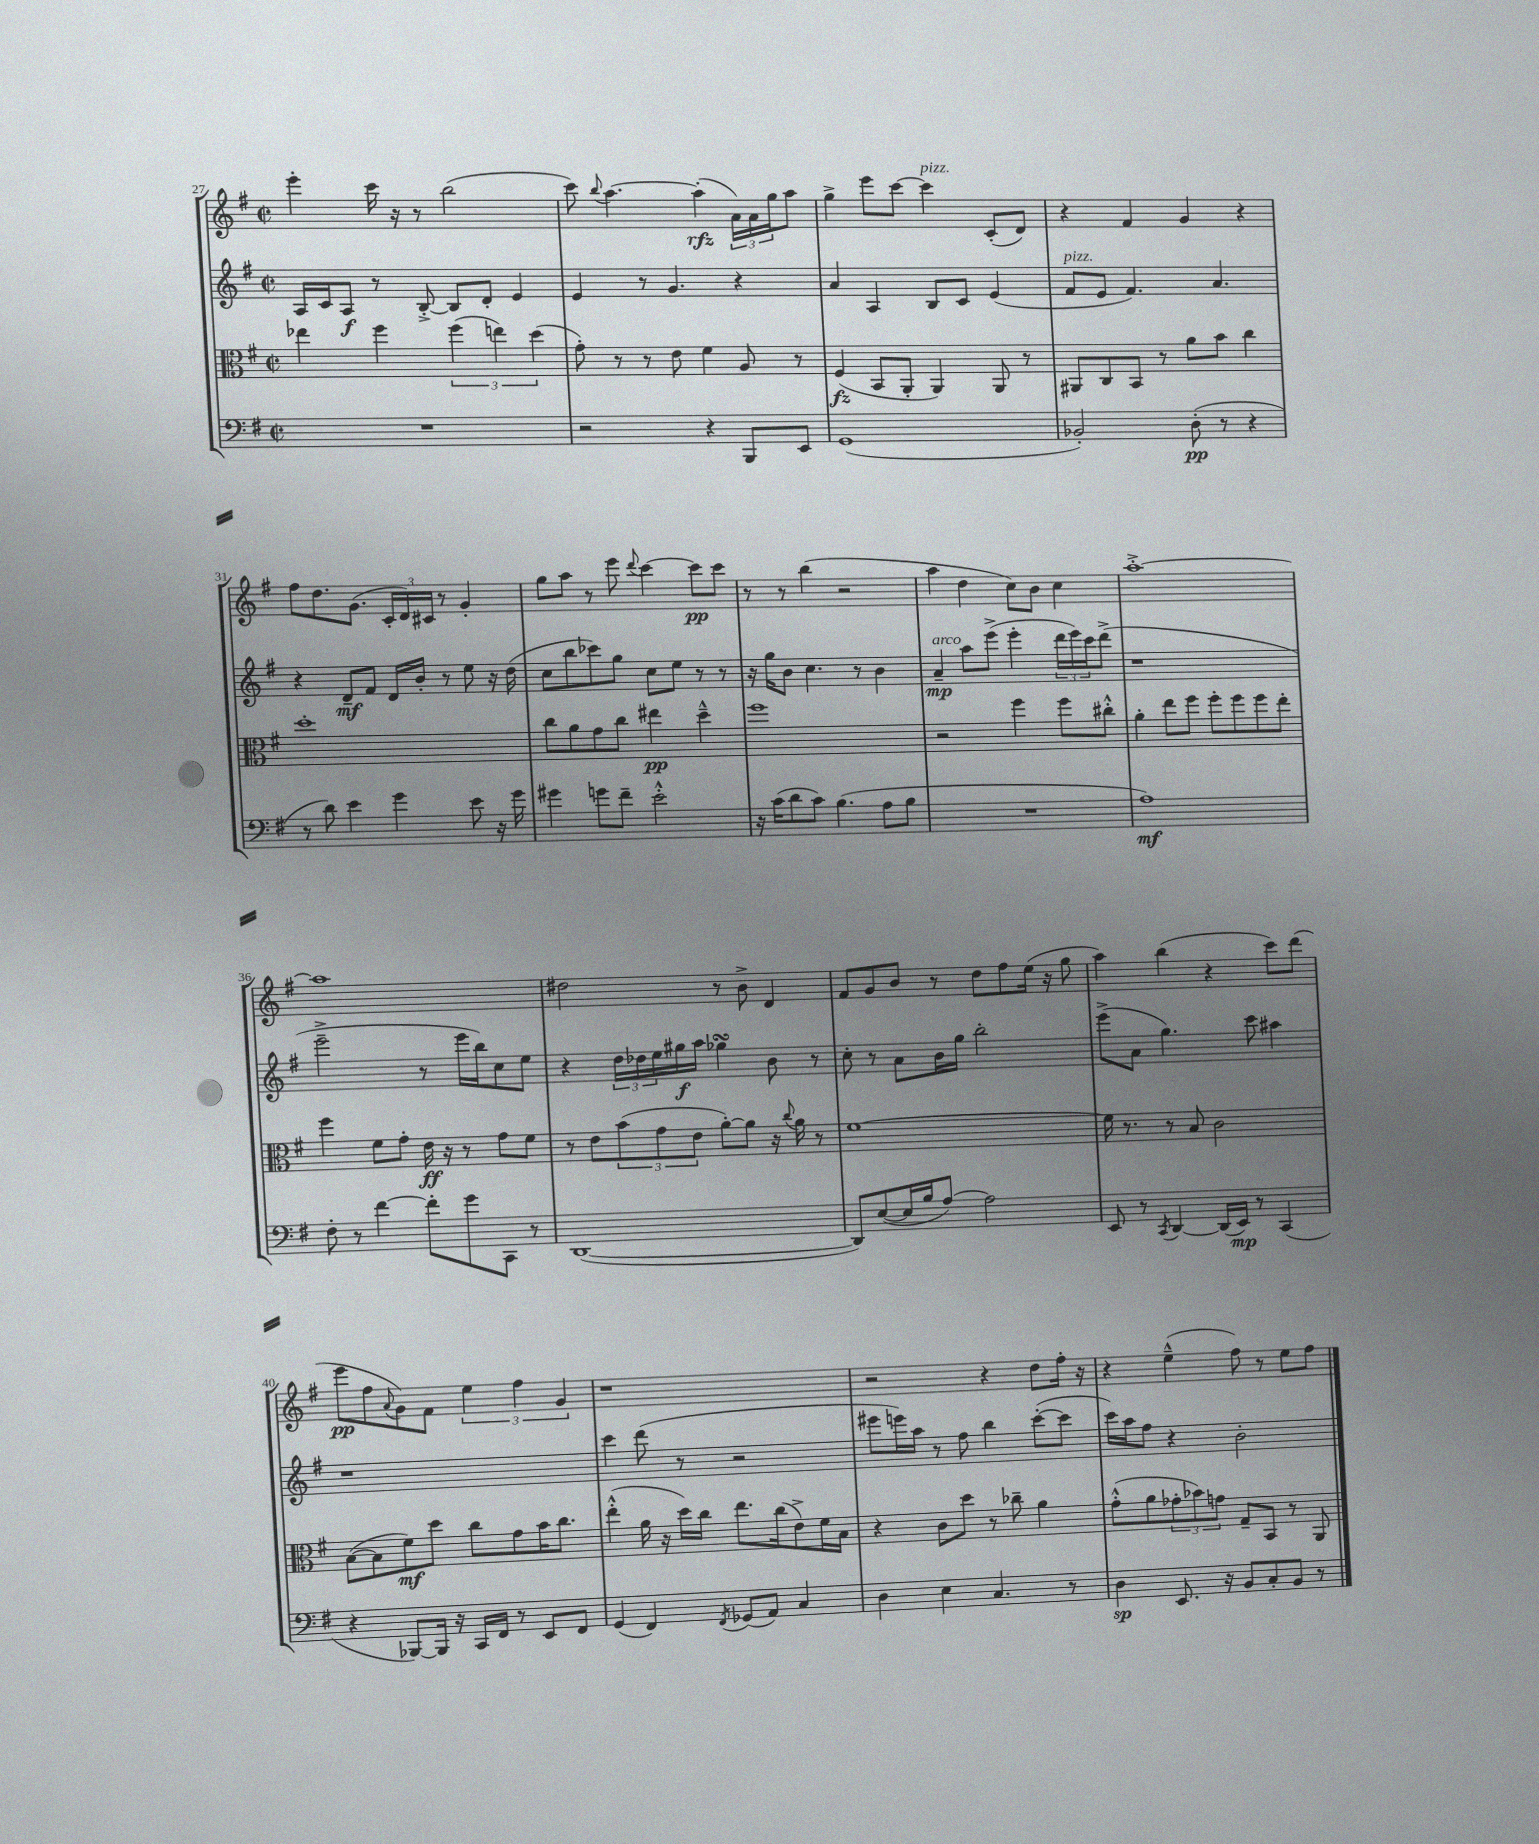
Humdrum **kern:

**kern	**dynam	**kern	**dynam	**kern	**dynam	**kern	**dynam
*part4	*part4	*part3	*part3	*part2	*part2	*part1	*part1
*staff4	*staff4	*staff3	*staff3	*staff2	*staff2	*staff1	*staff1
*clefF4	*	*clefC3	*	*clefG2	*	*clefG2	*
*k[f#]	*	*k[f#]	*	*k[f#]	*	*k[f#]	*
*M2/2	*	*M2/2	*	*M2/2	*	*M2/2	*
*met(c|)	*	*met(c|)	*	*met(c|)	*	*met(c|)	*
=27	=27	=27	=27	=27	=27	=27	=27
1r	.	4ee-X\	.	16A/LL	.	4eee'\	.
.	.	.	.	16c/J	.	.	.
.	.	.	.	8A/J	f	.	.
.	.	4ff#\	.	8r	.	16ccc\	.
.	.	.	.	.	.	16r	.
.	.	.	.	[8B'^/	.	8r	.
.	.	(6ff#\	.	8B/L]	.	(2bb\	.
.	.	.	.	8d'/J	.	.	.
.	.	6een\)	.	.	.	.	.
.	.	.	.	4e/	.	.	.
.	.	(6dd\	.	.	.	.	.
=28	=28	=28	=28	=28	=28	=28	=28
2r	.	8g'\)	.	4e/	.	8ccc\)	.
.	.	.	.	.	.	8qqbb/	.
.	.	8r	.	.	.	[4.aa\	.
.	.	8r	.	8r	.	.	.
.	.	8e\	.	4.g/	.	.	.
4r	.	4f#\	.	.	.	(4aa'\]	rfz
8BBB/L	.	8A/	.	4r	.	24a\LL)	.
.	.	.	.	.	.	24a\	.
.	.	.	.	.	.	24gg\J	.
8EE/J	.	8r	.	.	.	8aa\J	.
=29	=29	=29	=29	=29	=29	=29	=29
(1GG	.	(4F#/	fz	4a/	.	4gg^\	.
.	.	8BB/L	.	4A/	.	8eee\L	.
.	.	8AA'/J	.	.	.	[8ccc\J	.
!	!	!	!	!	!	!LO:TX:a:i:t=pizz.	!
.	.	4AA/)	.	8B/L	.	4ccc\]	.
.	.	.	.	8c/J	.	.	.
.	.	8AA/	.	(4e/	.	(8c'/L	.
.	.	8r	.	.	.	8d/J)	.
=30	=30	=30	=30	=30	=30	=30	=30
!	!	!	!	!LO:TX:a:i:t=pizz.	!	!	!
2BB-X'/)	.	8AA#X/L	.	8f#/L	.	4r	.
.	.	8C/	.	8e/J	.	.	.
.	.	8BB/J	.	4.f#/)	.	4f#/	.
.	.	8r	.	.	.	.	.
(8D'\	pp	8a\L	.	.	.	4g/	.
8r	.	8b\J	.	4.a/	.	.	.
4r	.	4cc\	.	.	.	4r	.
!!LO:LB:g=z
=31	=31	=31	=31	=31	=31	=31	=31
8r	.	1dd'	.	4r	.	8ff#\L	.
8d\)	.	.	.	.	.	8.dd\	.
4e\	.	.	.	8d~/L	mf	.	.
.	.	.	.	.	.	(8.g\J	.
.	.	.	.	8f#/J	.	.	.
4g\	.	.	.	16d/LL	.	24c'/LL	.
.	.	.	.	.	.	24d/)	.
.	.	.	.	16b'/JJ	.	.	.
.	.	.	.	.	.	24c#X/JJ	.
.	.	.	.	8r	.	8r	.
8e\	.	.	.	8ee\	.	4g'/	.
16r	.	.	.	16r	.	.	.
16g\	.	.	.	(16dd\	.	.	.
=32	=32	=32	=32	=32	=32	=32	=32
4g#X\	.	8cc\L	.	8cc\L	.	8gg\L	.
.	.	8a\	.	8bb\	.	8aa\J	.
8gn\L	.	8g\	.	8ccc-X\)	.	8r	.
8f#~\J	.	8cc\J	.	8gg\J	.	8eee\	.
.	.	.	.	.	.	8qqddd/	.
2e'^^\	.	4ee#X\	pp	8cc\L	.	[4ccc\	.
.	.	.	.	8ee\J	.	.	.
.	.	4dd~^^\	.	8r	.	8ccc\L]	pp
.	.	.	.	8r	.	8ccc\J	.
=33	=33	=33	=33	=33	=33	=33	=33
16r	.	1ff#	.	16r	.	8r	.
(16c\KL	.	.	.	16gg\KL	.	.	.
8d\	.	.	.	8b\J	.	8r	.
8c\J)	.	.	.	4.cc\	.	(4bb\	.
(4.B\	.	.	.	.	.	.	.
.	.	.	.	.	.	2r	.
.	.	.	.	8r	.	.	.
8A\L	.	.	.	4b\	.	.	.
8B\J	.	.	.	.	.	.	.
=34	=34	=34	=34	=34	=34	=34	=34
!	!	!	!	!LO:TX:a:i:t=arco	!	!	!
1r	.	2r	.	4a~/	mp	4aa\	.
.	.	.	.	8aa\L	.	4dd\	.
.	.	.	.	(8eee^\J	.	.	.
.	.	4ff#\	.	4eee'\	.	8cc\L)	.
.	.	.	.	.	.	8b\J	.
.	.	8ff#\L	.	24ddd\LL	.	4cc\	.
.	.	.	.	24eee\)	.	.	.
.	.	.	.	24ccc\J	.	.	.
.	.	8cc#X'^^\J	.	(8ddd^\J	.	.	.
=35	=35	=35	=35	=35	=35	=35	=35
1A)	mf	4a'\	.	1r	.	[1aa'^	.
.	.	8ee\L	.	.	.	.	.
.	.	8ff#\J	.	.	.	.	.
.	.	8ff#'\L	.	.	.	.	.
.	.	8ff#\	.	.	.	.	.
.	.	8ff#\	.	.	.	.	.
.	.	8ee'\J	.	.	.	.	.
!!LO:LB:g=z
=36	=36	=36	=36	=36	=36	=36	=36
8F#'\	.	4ff#\	.	2eee~^\	.	1aa]	.
8r	.	.	.	.	.	.	.
[4f#\	.	8f#\L	.	.	.	.	.
.	.	8g'\J	.	.	.	.	.
8f#'\L]	.	16e\	ff	8r	.	.	.
.	.	16r	.	.	.	.	.
8g\	.	8r	.	16eee\LL	.	.	.
.	.	.	.	16bb\J)	.	.	.
8CC\J	.	8g\L	.	8cc\	.	.	.
8r	.	8f#\J	.	8ee\J	.	.	.
=37	=37	=37	=37	=37	=37	=37	=37
([1DD	.	8r	.	4r	.	2dd#X\	.
.	.	8e\L	.	.	.	.	.
.	.	(12b\	.	24dd\LL	.	.	.
.	.	.	.	24dd-X\	.	.	.
.	.	12g\	.	24ee\	.	.	.
.	.	.	.	16gg#X\	f	.	.
.	.	12e\J	.	.	.	.	.
.	.	.	.	16aa\JJ	.	.	.
.	.	[8a'\L)	.	4gg-XsSSs\	.	8r	.
.	.	8a\J]	.	.	.	8b^\	.
.	.	16r	.	8b\	.	4d/	.
.	.	8qqcc/	.	.	.	.	.
.	.	16a\	.	.	.	.	.
.	.	8r	.	8r	.	.	.
=38	=38	=38	=38	=38	=38	=38	=38
8DD/L])	.	[1f#	.	8cc'\	.	8f#/L	.
([8E/	.	.	.	8r	.	8g/	.
16E/L]	.	.	.	8a\L	.	8b/J	.
16B/J	.	.	.	.	.	.	.
[8A/J)	.	.	.	16b\L	.	8r	.
.	.	.	.	16gg\JJ	.	.	.
2A\]	.	.	.	2bb'\	.	8dd\L	.
.	.	.	.	.	.	8ff#\	.
.	.	.	.	.	.	(16ee\Jk	.
.	.	.	.	.	.	16r	.
.	.	.	.	.	.	8gg\	.
=39	=39	=39	=39	=39	=39	=39	=39
8EE/	.	16f#\]	.	(8eee^\L	.	4aa\)	.
.	.	8.r	.	.	.	.	.
8r	.	.	.	8a\J	.	.	.
8qCC/	.	.	.	.	.	.	.
[4DD/	.	8r	.	4.gg\)	.	(4bb\	.
.	.	8B/	.	.	.	.	.
(16DD/LL]	.	2c\	.	.	.	4r	.
16EE/JJ)	mp	.	.	.	.	.	.
8r	.	.	.	8ccc\	.	.	.
(4CC/	.	.	.	4aa#X\	.	8ccc\L)	.
.	.	.	.	.	.	(8ddd\J	.
!!LO:LB:g=z
=40	=40	=40	=40	=40	=40	=40	=40
4r	.	([8B\L	.	1r	.	8eee\L	pp
.	.	8B\]	.	.	.	8ff#\	.
.	.	.	.	.	.	8qqa/	.
[8BBB-X/L)	.	8f#\)	mf	.	.	8g\)	.
16BBB-/Jk]	.	8dd\J	.	.	.	8f#\J	.
16r	.	.	.	.	.	.	.
16CC/LL	.	8cc\L	.	.	.	6ee\	.
16FF#/JJ	.	.	.	.	.	.	.
8r	.	8g\	.	.	.	.	.
.	.	.	.	.	.	6ff#\	.
8EE/L	.	16b\K	.	.	.	.	.
.	.	8.cc\J	.	.	.	.	.
.	.	.	.	.	.	6g/	.
8FF#/J	.	.	.	.	.	.	.
=41	=41	=41	=41	=41	=41	=41	=41
(4GG/	.	(4ee'^^\	.	4ccc\	.	1r	.
4FF#/)	.	16a\	.	(8ddd\	.	.	.
.	.	16r	.	.	.	.	.
.	.	16dd\LL)	.	8r	.	.	.
.	.	16cc\JJ	.	.	.	.	.
8qFF#/	.	.	.	.	.	.	.
(8GG-X/L	.	8.ee\L	.	2r	.	.	.
8AA/J)	.	.	.	.	.	.	.
.	.	(16cc\k	.	.	.	.	.
4C/	.	8e^\)	.	.	.	.	.
.	.	16f#\L	.	.	.	.	.
.	.	16B\JJ	.	.	.	.	.
=42	=42	=42	=42	=42	=42	=42	=42
4D\	.	4r	.	8eee#X\L	.	2r	.
.	.	.	.	16eeen\L)	.	.	.
.	.	.	.	16aa\JJ	.	.	.
4E\	.	8c\L	.	8r	.	.	.
.	.	8dd\J	.	8ff#\	.	.	.
4.C/	.	8r	.	4bb\	.	4r	.
.	.	8cc-X~\	.	.	.	.	.
.	.	4a\	.	([8ccc'\L	.	8dd\L	.
8r	.	.	.	8ccc\J]	.	16ff#'\Jk	.
.	.	.	.	.	.	16r	.
=43	=43	=43	=43	=43	=43	=43	=43
4D\	sp	(8g'^^\L	.	16ccc\LL)	.	4r	.
.	.	.	.	16aa\J	.	.	.
.	.	8a\	.	8ff#\J	.	.	.
8.EE/	.	12g-X'\	.	4r	.	(4ee~^^\	.
.	.	12b-X\)	.	.	.	.	.
.	.	12gn\J	.	.	.	.	.
16r	.	.	.	.	.	.	.
8BB/L	.	8G~/L	.	2b'\	.	8ff#\)	.
8C'/	.	8BB/J	.	.	.	8r	.
8BB/J	.	8r	.	.	.	8ee\L	.
8r	.	8AA/	.	.	.	8ff#\J	.
==	==	==	==	==	==	==	==
*-	*-	*-	*-	*-	*-	*-	*-
